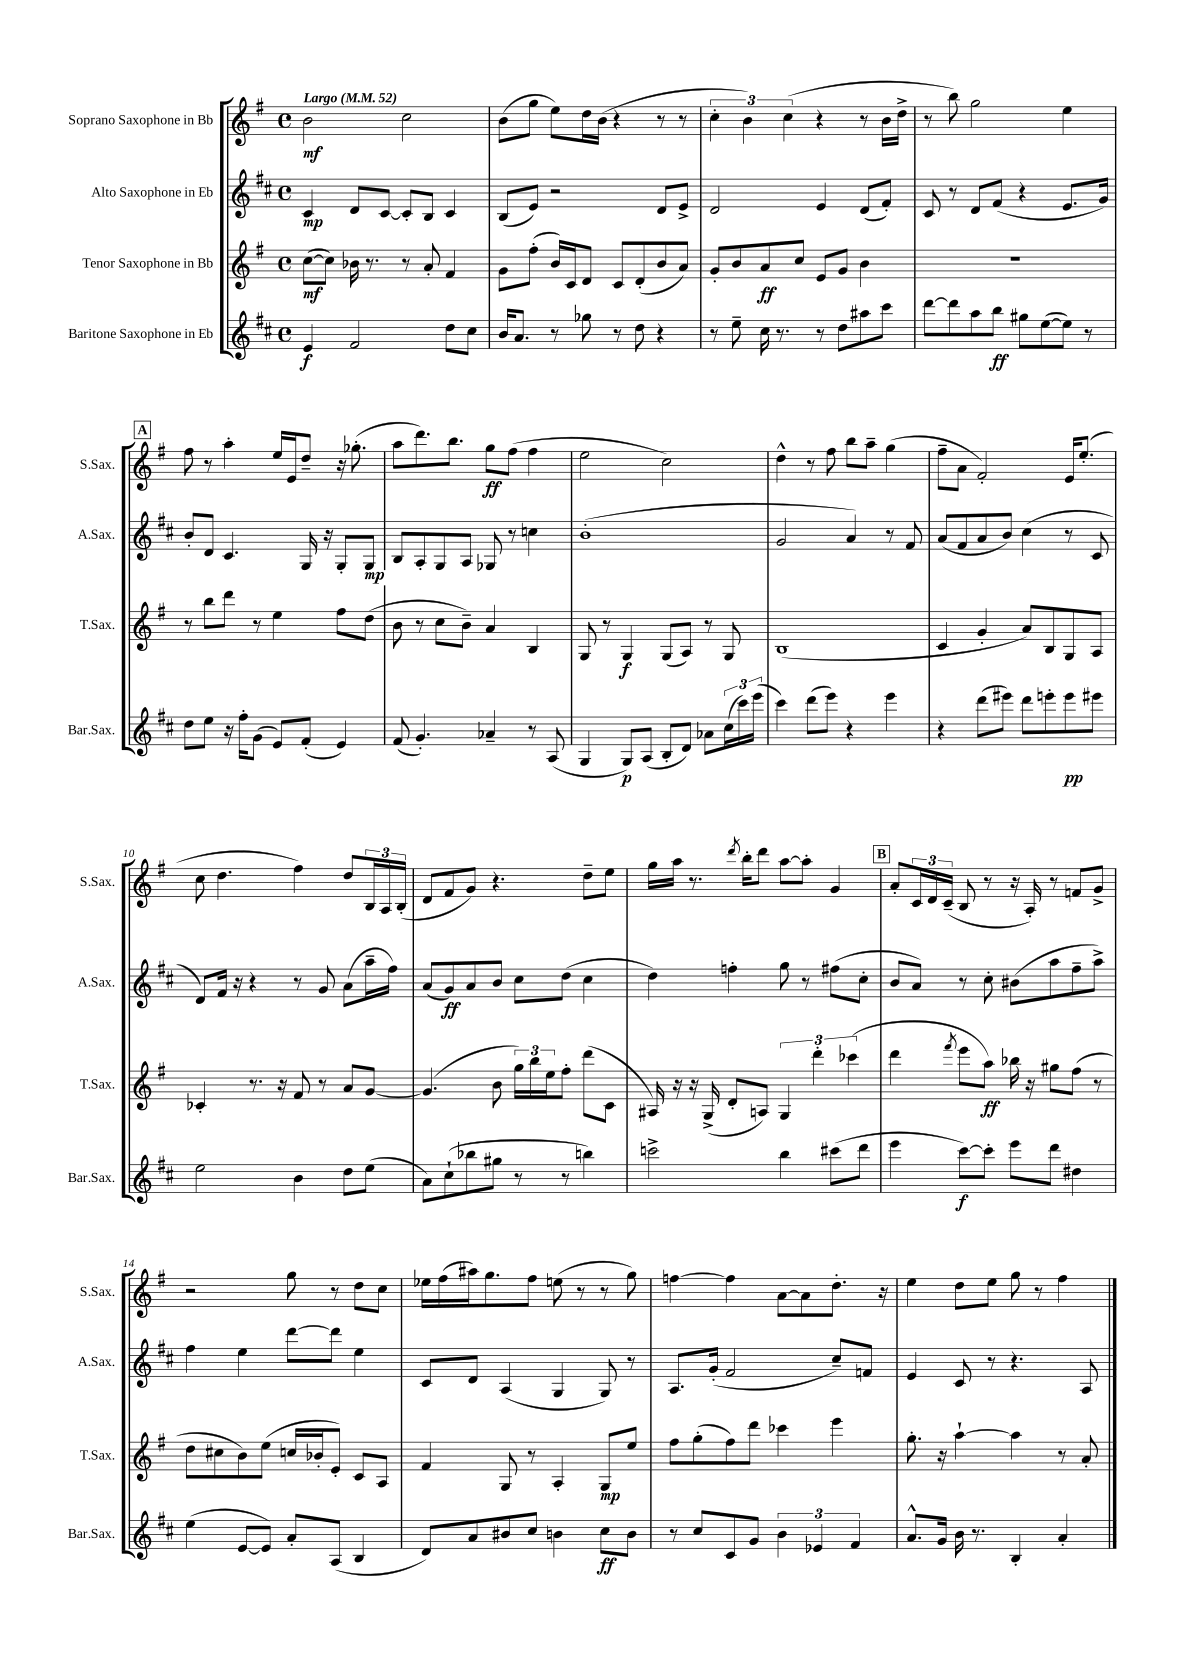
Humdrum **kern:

**kern	**dynam	**kern	**dynam	**kern	**dynam	**kern	**dynam
*part4	*part4	*part3	*part3	*part2	*part2	*part1	*part1
*staff4	*staff4	*staff3	*staff3	*staff2	*staff2	*staff1	*staff1
*I"Baritone Saxophone in Eb	*	*I"Tenor Saxophone in Bb	*	*I"Alto Saxophone in Eb	*	*I"Soprano Saxophone in Bb	*
*I'Bar.Sax.	*	*I'T.Sax.	*	*I'A.Sax.	*	*I'S.Sax.	*
*clefG2	*	*clefG2	*	*clefG2	*	*clefG2	*
*k[f#c#]	*	*k[f#]	*	*k[f#c#]	*	*k[f#]	*
*M4/4	*	*M4/4	*	*M4/4	*	*M4/4	*
*met(c)	*	*met(c)	*	*met(c)	*	*met(c)	*
*MM52	*	*MM52	*	*MM52	*	*MM52	*
=1	=1	=1	=1	=1	=1	=1	=1
!	!	!	!	!	!	!LO:TX:a:B:t=Largo	!
4e/	f	([8cc\L	mf	4c#/	mp	2b\	mf
.	.	8cc\J])	.	.	.	.	.
2f#/	.	16b-X\	.	8d/L	.	.	.
.	.	8.r	.	.	.	.	.
.	.	.	.	[8c#/J	.	.	.
.	.	8r	.	8c#'/L]	.	2cc\	.
.	.	8a'/	.	8B/J	.	.	.
8dd\L	.	4f#/	.	4c#/	.	.	.
8cc#\J	.	.	.	.	.	.	.
=2	=2	=2	=2	=2	=2	=2	=2
16b/KL	.	8g\L	.	(8B/L	.	(8b\L	.
8.a/J	.	.	.	.	.	.	.
.	.	(8ff#'\J	.	8e/J)	.	8gg\J	.
8r	.	16b/LL)	.	2r	.	8ee\L)	.
.	.	16c/J	.	.	.	.	.
8gg-X\	.	8d/J	.	.	.	16dd\L	.
.	.	.	.	.	.	(16b\JJ	.
8r	.	8c/L	.	.	.	4r	.
8dd\	.	(8d'/	.	.	.	.	.
4r	.	8b/	.	8d/L	.	8r	.
.	.	8a/J)	.	8e^/J	.	8r	.
=3	=3	=3	=3	=3	=3	=3	=3
8r	.	8g'/L	.	2d/	.	6cc'\	.
8ee~\	.	8b/	.	.	.	.	.
.	.	.	.	.	.	6b\)	.
16cc#\	.	8a/	ff	.	.	.	.
8.r	.	.	.	.	.	.	.
.	.	.	.	.	.	(6cc\	.
.	.	8cc/J	.	.	.	.	.
8r	.	8e/L	.	4e/	.	4r	.
8dd\L	.	8g/J	.	.	.	.	.
8aa#X\	.	4b\	.	(8d/L	.	8r	.
8ccc#\J	.	.	.	8f#'/J)	.	16b\LL	.
.	.	.	.	.	.	16dd^\JJ	.
=4	=4	=4	=4	=4	=4	=4	=4
[8ddd\L	.	1r	.	8c#/	.	8r	.
8ddd\]	.	.	.	8r	.	8bb\)	.
8aa\	.	.	.	8d/L	.	2gg\	.
8bb\J	ff	.	.	(8f#/J	.	.	.
8gg#X\L	.	.	.	4r	.	.	.
([8ee\	.	.	.	.	.	.	.
8ee\J])	.	.	.	8.e/L	.	4ee\	.
8r	.	.	.	.	.	.	.
.	.	.	.	16g/Jk)	.	.	.
!!LO:LB:g=z
!!LO:REH:place=s1:t=A
=5	=5	=5	=5	=5	=5	=5	=5
8dd\L	.	8r	.	8b'/L	.	8ff#\	.
8ee\J	.	8bb\L	.	8d/J	.	8r	.
16r	.	8ddd\J	.	4.c#/	.	4aa'\	.
16ff#'\KL	.	.	.	.	.	.	.
(8g\J	.	8r	.	.	.	.	.
8e/L)	.	4ee\	.	.	.	16ee/LL	.
.	.	.	.	.	.	16e/J	.
(8f#'/J	.	.	.	16G/	.	8dd~/J	.
.	.	.	.	16r	.	.	.
4e/)	.	8ff#\L	.	8G'/L	.	16r	.
.	.	.	.	.	.	(8.gg-X'\	.
.	.	(8dd\J	.	8G/J	mp	.	.
=6	=6	=6	=6	=6	=6	=6	=6
(8f#/	.	8b\	.	8B/L	.	8aa\L	.
4.g'/)	.	8r	.	8A'/	.	8.ddd\)	.
.	.	8cc\L	.	8G/	.	.	.
.	.	.	.	.	.	8.bb\J	.
.	.	8b~\J)	.	8A/J	.	.	.
4a-X~/	.	4a/	.	8G-X/	.	8gg\L	ff
.	.	.	.	8r	.	(8ff#\J	.
8r	.	4B/	.	4ccn\	.	4ff#\	.
(8A/	.	.	.	.	.	.	.
=7	=7	=7	=7	=7	=7	=7	=7
4G/	.	8G/	.	(1b'	.	2ee\	.
.	.	8r	.	.	.	.	.
8G/L)	p	4G/	f	.	.	.	.
(8A/J	.	.	.	.	.	.	.
8B'/L	.	(8G/L	.	.	.	2cc\)	.
8d/J)	.	8A/J)	.	.	.	.	.
8a-X\L	.	8r	.	.	.	.	.
(24cc#\L	.	8G/	.	.	.	.	.
24ccc#\)	.	.	.	.	.	.	.
(24eee\JJ	.	.	.	.	.	.	.
=8	=8	=8	=8	=8	=8	=8	=8
4ccc#\)	.	(1B	.	2g/	.	4dd^^\	.
(8ddd\L	.	.	.	.	.	8r	.
8eee\J)	.	.	.	.	.	8ff#\	.
4r	.	.	.	4a/)	.	8bb\L	.
.	.	.	.	.	.	8aa~\J	.
4eee\	.	.	.	8r	.	(4gg\	.
.	.	.	.	8f#/	.	.	.
=9	=9	=9	=9	=9	=9	=9	=9
4r	.	4c/	.	(8a/L	.	8ff#~\L	.
.	.	.	.	8f#/	.	8a\J	.
(8ddd\L	.	4g'/	.	8a/	.	2f#'/)	.
8eee#X\J)	.	.	.	8b/J)	.	.	.
8ddd\L	.	8a/L)	.	(4cc#\	.	.	.
8eeen'\	.	8B/	.	.	.	.	.
8eee\	pp	8G/	.	8r	.	16e/KL	.
.	.	.	.	.	.	(8.ee'/J	.
8eee#X\J	.	8A/J	.	8c#/	.	.	.
!!LO:LB:g=z
=10	=10	=10	=10	=10	=10	=10	=10
2ee\	.	4c-X'/	.	8d/L)	.	8cc\	.
.	.	.	.	16f#/Jk	.	4.dd\	.
.	.	.	.	16r	.	.	.
.	.	8.r	.	4r	.	.	.
.	.	16r	.	.	.	.	.
4b\	.	8f#/	.	8r	.	4ff#\)	.
.	.	8r	.	8g/	.	.	.
8dd\L	.	8a/L	.	(8a\L	.	8dd/L	.
(8ee\J	.	[8g/J	.	16aa~\L	.	24B/L	.
.	.	.	.	.	.	24A/	.
.	.	.	.	16ff#\JJ)	.	.	.
.	.	.	.	.	.	(24B'/JJ	.
=11	=11	=11	=11	=11	=11	=11	=11
8a\L)	.	(4.g/]	.	(8a/L	.	8d/L	.
(8cc#`\	.	.	.	8g/)	ff	8f#/	.
8bb-X\	.	.	.	8a/	.	8g/J)	.
8gg#X\J	.	8b\	.	8b/J	.	4.r	.
8r	.	24gg\LL)	.	8cc#\L	.	.	.
.	.	24bb\	.	.	.	.	.
.	.	24ee\J	.	.	.	.	.
8r	.	8ff#'\J	.	(8dd\J	.	.	.
4bbn\)	.	(8ddd\L	.	4cc#\	.	8dd~\L	.
.	.	8c\J	.	.	.	8ee\J	.
=12	=12	=12	=12	=12	=12	=12	=12
2cccn^\	.	16A#X/)	.	4dd\)	.	16gg\LL	.
.	.	16r	.	.	.	16aa\JJ	.
.	.	16r	.	.	.	8.r	.
.	.	(16G^/	.	.	.	.	.
.	.	8d'/L	.	4ffn'\	.	.	.
.	.	.	.	.	.	8qddd/	.
.	.	.	.	.	.	16bb'\KL	.
.	.	8An/J)	.	.	.	8ddd\J	.
4bb\	.	6G/	.	8gg\	.	[8aa\L	.
.	.	.	.	8r	.	8aa'\J]	.
.	.	6ddd'\	.	.	.	.	.
(8ccc#X\L	.	.	.	(8ff#X\L	.	4g/	.
.	.	(6ccc-X\	.	.	.	.	.
8ddd\J	.	.	.	8cc#'\J	.	.	.
!!LO:REH:place=s1:t=B
=13	=13	=13	=13	=13	=13	=13	=13
4eee\	.	4ddd\	.	8b/L	.	8a'/L	.
.	.	.	.	8a/J)	.	24c/L	.
.	.	.	.	.	.	24d/	.
.	.	.	.	.	.	(24c~/JJ	.
.	.	8qfff#/	.	.	.	.	.
[8ccc#\L)	f	8eee\L	.	8r	.	8B/	.
8ccc#'\J]	.	8aa\J)	ff	8cc#'\	.	8r	.
8eee\L	.	16bb-X\	.	(8b#X\L	.	16r	.
.	.	16r	.	.	.	16A'/)	.
8ddd\J	.	8gg#X\L	.	8aa\	.	8r	.
4dd#X\	.	(8ff#\J	.	8ff#~\	.	8fn/L	.
.	.	8r	.	8aa^\J)	.	8g^/J	.
!!LO:LB:g=z
=14	=14	=14	=14	=14	=14	=14	=14
(4ee\	.	8dd\L	.	4ff#\	.	2r	.
.	.	8cc#X\	.	.	.	.	.
[8e/L	.	8b\)	.	4ee\	.	.	.
8e/J])	.	(8ee\J	.	.	.	.	.
8a'/L	.	16ccn/LL	.	[8ddd\L	.	8gg\	.
.	.	16b-X'/J	.	.	.	.	.
(8A/J	.	8e'/J)	.	8ddd\J]	.	8r	.
4B/	.	8c/L	.	4ee\	.	8dd\L	.
.	.	8A/J	.	.	.	8cc\J	.
=15	=15	=15	=15	=15	=15	=15	=15
8d/L)	.	4f#/	.	8c#/L	.	16ee-X\LL	.
.	.	.	.	.	.	(16ff#\	.
8a/	.	.	.	8d/J	.	16aa#X\J)	.
.	.	.	.	.	.	8.gg\	.
8b#X/	.	8G/	.	(4A/	.	.	.
8cc#/J	.	8r	.	.	.	8ff#\J	.
4bn\	.	4A'/	.	4G/	.	(8een\	.
.	.	.	.	.	.	8r	.
8cc#\L	ff	8G/L	mp	8G/)	.	8r	.
8b\J	.	8ee/J	.	8r	.	8gg\)	.
=16	=16	=16	=16	=16	=16	=16	=16
8r	.	8ff#\L	.	8.A/L	.	[4ffn\	.
8cc#/L	.	(8gg'\	.	.	.	.	.
.	.	.	.	(16g'/Jk	.	.	.
8c#/	.	8ff#\)	.	2f#/	.	4ff\]	.
8g/J	.	8ddd\J	.	.	.	.	.
6b\	.	4ccc-X\	.	.	.	[8a\L	.
.	.	.	.	.	.	8a\]	.
6e-X/	.	.	.	.	.	.	.
.	.	4eee\	.	8cc#~/L)	.	8.dd'\J	.
6f#/	.	.	.	.	.	.	.
.	.	.	.	8fn/J	.	.	.
.	.	.	.	.	.	16r	.
=17	=17	=17	=17	=17	=17	=17	=17
8.a^^/L	.	8.gg'\	.	4e/	.	4ee\	.
16g/Jk	.	16r	.	.	.	.	.
16b\	.	[4aa`\	.	8c#/	.	8dd\L	.
8.r	.	.	.	.	.	.	.
.	.	.	.	8r	.	8ee\J	.
4B'/	.	4aa\]	.	4.r	.	8gg\	.
.	.	.	.	.	.	8r	.
4a'/	.	8r	.	.	.	4ff#\	.
.	.	8a'/	.	8A/	.	.	.
==	==	==	==	==	==	==	==
*-	*-	*-	*-	*-	*-	*-	*-
